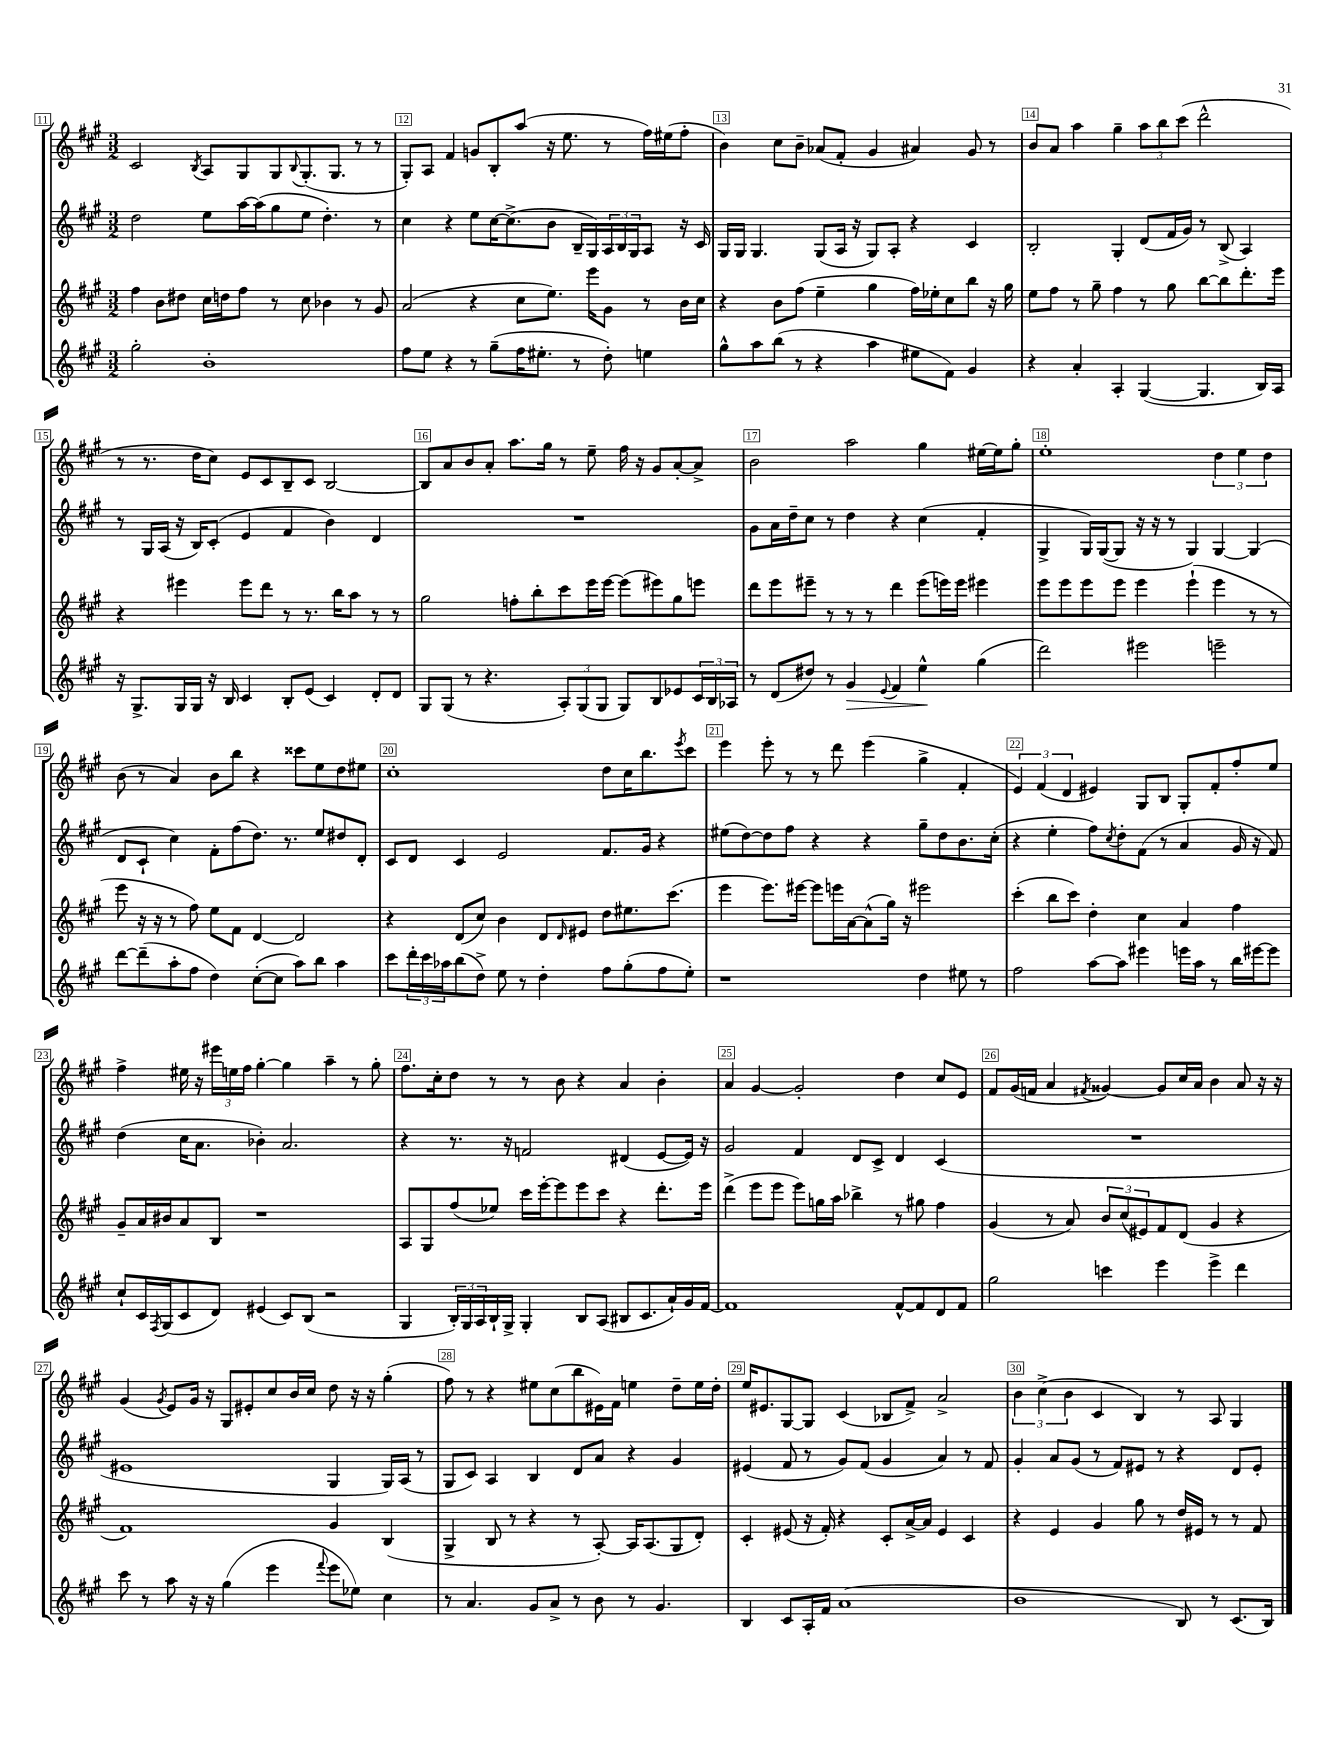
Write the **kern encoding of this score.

**kern	**kern	**kern	**kern
*staff4	*staff3	*staff2	*staff1
*clefG2	*clefG2	*clefG2	*clefG2
*k[f#c#g#]	*k[f#c#g#]	*k[f#c#g#]	*k[f#c#g#]
*M3/2	*M3/2	*M3/2	*M3/2
2gg#'\	4ff#\	2dd\	2c#/
.	8b\L	.	.
.	8dd#\J	.	.
.	.	.	8qB/
1b'	16cc#\LL	8ee\L	8A/L
.	16dd\J	.	.
.	8ff#\J	[16aa\L	8G#/
.	.	(16aa\]J	.
.	8r	8gg#\	8G#/
.	.	.	8qqB/
.	8cc#\	8ee\J	(8.G#'/
.	4b-\	4.dd'\)	.
.	.	.	8.G#/J
.	8r	.	8r
.	8g#/	8r	8r
=	=	=	=
8ff#\L	(2a/	4cc#\	8G#'/L)
8ee\J	.	.	8A/J
4r	.	4r	4f#/
8r	4r	8ee\L	8g/L
(8gg#~\L	.	[16cc#\K	8B'/
.	.	(8.cc#^\]	.
16ff#\K	8cc#\L	.	(8aa/J
8.ee#'\J	.	.	.
.	8.ee\J)	8b\J	16r
.	.	.	8.ee\
8r	.	16B~/LL	.
.	16eee\LK	16G#/)	.
8dd'\)	8g#\J	24A/	8r
.	.	24B/	.
.	.	24G#/J	.
4ee\	8r	8A/J	16ff#\LL)
.	.	.	(16ee#\J
.	16b\LL	16r	8ff#'\J
.	16cc#\JJ	16c#/	.
=	=	=	=
8gg#^^\L	4r	16G#/LL	4b\)
.	.	16G#/JJ	.
8aa\	.	4.G#/	.
(8bb\J	8b\L	.	8cc#\L
8r	(8ff#\J	.	8b~\J
4r	4ee~\	(8G#/L	(8a-/L
.	.	16A/Jk	8f#'/J
.	.	16r	.
4aa\	4gg#\	8G#/L)	4g#/
.	.	8A'/J	.
8ee#\L	16ff#\LL)	4r	4a#/)
.	16ee-'\J	.	.
8f#\J)	8cc#\	.	.
4g#/	8bb\J	4c#/	8g#/
.	16r	.	8r
.	16gg#\	.	.
=	=	=	=
4r	8ee\L	2B'/	8b/L
.	8ff#\J	.	8a/J
4a'/	8r	.	4aa\
.	8gg#~\	.	.
4A'/	4ff#\	4G#'/	4gg#~\
([4G#/	8r	(8d/L	12aa\L
.	.	.	12bb\
.	8gg#\	16f#/L	.
.	.	.	(12ccc#\J
.	.	16g#/JJ)	.
4.G#/]	[8bb\L	8r	2ddd^^\
.	8bb\]	(8B^/	.
.	8.ddd'\	4A/)	.
16B/LL)	.	.	.
16A/JJ	16eee\Jk	.	.
=	=	=	=
16r	4r	8r	8r
8.G#^/L	.	.	.
.	.	16G#/LL	8.r
.	.	(16A/JJ	.
16G#/L	4eee#\	16r	.
16G#/JJ	.	16B/LK)	16dd\LK
16r	.	(8c#'/J	8cc#\J)
16B/	.	.	.
4c#/	8eee#\L	4e/	8e/L
.	8ddd\J	.	8c#/
8B'/L	8r	4f#/	8B~/
(8e/J	8.r	.	8c#/J
4c#/)	.	4b\)	[2B/
.	16bb\LK	.	.
.	8aa\J	.	.
8d'/L	8r	4d/	.
8d/J	8r	.	.
=	=	=	=
8G#/L	2gg#\	1.r	8B/]L
(8G#/J	.	.	8a/
8r	.	.	8b/
4.r	.	.	8a'/J
.	8ff'\L	.	8.aa\L
.	8bb'\	.	.
.	.	.	16gg#\Jk
12A'/L)	8ccc#\	.	8r
(12G#/	.	.	.
.	16eee\L	.	8ee~\
12G#/J	.	.	.
.	[16eee\JJ	.	.
8G#/L)	(8eee\]L	.	16ff#\
.	.	.	16r
8B/	8eee#\)	.	8g#/L
8e-/	8gg#\	.	[8a'/
24c#/L	8eee\J	.	8a^/]J
24B/	.	.	.
24A-/JJ	.	.	.
=	=	=	=
8r	8ddd\L	8g#\L	2b\
(8d/L	8eee\	16a\L	.
.	.	16dd~\J	.
8dd#/J)	8eee#~\J	8cc#\J	.
8r	8r	8r	.
4g#/	8r	4dd\	2aa\
.	8r	.	.
8qqe/	.	.	.
4f#/	4ddd\	4r	.
4ee^^\	(8eee#\L	(4cc#\	4gg#\
.	16eee\L)	.	.
.	16eee\JJ	.	.
(4gg#\	4eee#\	4f#'/	[16ee#\LL
.	.	.	16ee#\]J
.	.	.	8gg#'\J
=	=	=	=
2ddd\)	8eee\L	4G#^/	1ee'
.	8eee\	.	.
.	8eee\	16G#/LL)	.
.	.	([16G#/J	.
.	8eee\J	8G#/]J	.
2eee#\	4eee\	16r	.
.	.	16r	.
.	.	8r	.
.	(4eee`\	4G#/)	.
2eee~\	4eee\	[4G#/	6dd\
.	.	.	6ee\
.	8r	(4G#/]	.
.	.	.	6dd\
.	8r	.	.
=	=	=	=
[8ddd\L	8eee\	8d/L	(8b\
(8ddd~\]	16r	8c#`/J	8r
.	16r	.	.
8aa'\	8r	4cc#\)	4a/)
8ff#\J	8ff#\)	.	.
4dd\)	8ee\L	8f#'\L	8b\L
.	8f#\J	(8ff#\	8bb\J
([8cc#'\L	[4d/	8.dd\J)	4r
8cc#\]J	.	.	.
.	.	8.r	.
8aa\L)	2d/]	.	8ccc##\L
8bb\J	.	8ee/L	8ee\
4aa\	.	8dd#/	8dd\
.	.	8d'/J	8ee#\J
=	=	=	=
8ccc#\L	4r	8c#/L	1cc#'
24ddd'\L	.	8d/J	.
24ccc#\	.	.	.
24aa-\J	.	.	.
(8bb\	(8d/L	4c#/	.
8dd^\J)	8cc#/J)	.	.
8ee\	4b\	2e/	.
8r	.	.	.
4dd'\	8d/L	.	.
.	16qqd/	.	.
.	8e#/J	.	.
8ff#\L	8dd\L	8.f#/L	8dd\L
(8gg#'\	8.ee#\	.	16cc#\K
.	.	16g#/Jk	8.bb\
8ff#\	.	4r	.
.	(8.ccc#\J	.	.
.	.	.	8qeee/
8ee'\J)	.	.	8ccc#\J
=	=	=	=
1r	4eee\	(8ee#\L	4eee\
.	.	[8dd\)	.
.	8.eee\L)	8dd\]	8eee'\
.	.	8ff#\J	8r
.	[16eee#\Jk	.	.
.	8eee#\]L	4r	8r
.	16eee\L	.	8ddd\
.	[16a\J	.	.
.	(8a^^\]	4r	(4eee\
.	16gg#\Jk)	.	.
.	16r	.	.
4dd\	2eee#\	8gg#~\L	4gg#^\
.	.	8dd\	.
8ee#\	.	8.b\	4f#'/
8r	.	.	.
.	.	(16cc#'\Jk	.
=	=	=	=
2ff#\	(4ccc#'\	4r	6e/)
.	.	.	(6f#/
.	8bb\L	4ee'\	.
.	.	.	6d/
.	8ccc#\J)	.	.
[8aa\L	4dd'\	8ff#\L)	4e#/)
.	.	8qcc#/	.
8aa\]J	.	8dd'\	.
4eee#\	4cc#\	(8f#\J	8G#/L
.	.	8r	8B/J
16eee\LL	4a/	4a/	8G#'/L
16aa\JJ	.	.	.
8r	.	.	8f#'/
16bb\LL	4ff#\	16g#/	8ff#'/
[16eee#\J	.	16r	.
8eee#\]J	.	8f#/)	8ee/J
=	=	=	=
8cc#`/L	8g#~/L	(4dd\	4ff#^\
16c#/L	16a/L	.	.
8qF#/	.	.	.
(16G#/J	16b#/J	.	.
8c#/	8a/	16cc#\LK	16ee#\
.	.	8.a\J	16r
8d/J)	8B/J	.	24eee#\LL
.	.	.	24ee\
.	.	.	24ff#\JJ
(4e#/	1r	4b-'\)	[4gg#'\
8c#/L)	.	2.a/	4gg#\]
(8B/J	.	.	.
2r	.	.	4aa~\
.	.	.	8r
.	.	.	8gg#'\
=	=	=	=
4G#/	8A/L	4r	8.ff#\L
.	8G#/	.	.
.	.	.	16cc#'\k
24B'/LL)	(8ff#/	8.r	8dd\J
24G#/	.	.	.
24A/	.	.	.
16B`/	8ee-/J)	.	8r
16G#^/JJ	.	16r	.
4G#'/	16ccc#\LL	2f/	8r
.	[16eee'\J	.	.
.	8eee\]	.	8b\
8B/L	8eee\	.	4r
(8A/J	8ccc#\J	.	.
8B#/L	4r	(4d#/	4a/
8.c#/	.	.	.
.	8.ddd'\L	[8e/L	4b'\
16a`/L)	.	.	.
16g#/	.	16e/]Jk)	.
[16f#/JJ	16eee\Jk	16r	.
=	=	=	=
1f#]	(4ddd^\	2g#/	4a/
.	8eee\L	.	[4g#/
.	8eee\J	.	.
.	8eee\L)	4f#/	2g#'/]
.	16gg\L	.	.
.	16aa\JJ	.	.
.	4bb-^\	8d/L	.
.	.	8c#^/J	.
[8f#^^/L	8r	4d/	4dd\
8f#/]	8gg#\	.	.
8d/	4ff#\	(4c#/	8cc#/L
8f#/J	.	.	8e/J
=	=	=	=
2gg#\	(4g#/	1.r	8f#/L
.	.	.	(16g#/L
.	.	.	16f/JJ
.	8r	.	4a/
.	8a/)	.	.
.	.	.	8qf#/
4ccc\	12b/L	.	[4g##/)
.	(12cc#/	.	.
.	12e#/)	.	.
4eee\	8f#/	.	8g##/]L
.	(8d/J	.	16cc#/L
.	.	.	16a/JJ
4eee^\	4g#/	.	4b\
4ddd\	4r	.	8a/
.	.	.	16r
.	.	.	16r
=	=	=	=
8ccc#\	1f#)	1e#	(4g#/
8r	.	.	.
.	.	.	8qg#/
8aa\	.	.	8e/L)
16r	.	.	16g#/Jk
16r	.	.	16r
(4gg#\	.	.	8G#/L
.	.	.	8e#'/
4eee\	.	.	8cc#/
.	.	.	16b/L
.	.	.	16cc#/JJ
8qqfff#/	.	.	.
8eee\L	4g#/	4G#/	8dd\
8ee-\J)	.	.	16r
.	.	.	16r
4cc#\	(4B/	16G#/LL)	(4gg#'\
.	.	(16A/JJ	.
.	.	8r	.
=	=	=	=
8r	4G#^/	8G#/L	8ff#\)
4.a/	.	8c#/J)	8r
.	8B/	4A/	4r
.	8r	.	.
8g#/L	4r	4B/	8ee#\L
8a^/J	.	.	(8cc#\
8r	8r	8d/L	8bb\
8b\	[8A'/)	8a/J	16e#\L)
.	.	.	16f#\JJ
8r	16A/]LK	4r	4ee\
.	(8.A/	.	.
4.g#/	.	.	.
.	8G#/	4g#/	8dd~\L
.	8d'/J)	.	16ee\L
.	.	.	16dd'\JJ
=	=	=	=
4B/	4c#'/	(4e#/	16ee/LK
.	.	.	8.e#/
8c#/L	(8e#/	8f#/	[8G#/
16A'/L	16r	8r	8G#/]J
16f#/JJ	16f#'/)	.	.
(1a	4r	8g#/L)	(4c#/
.	.	(8f#/J	.
.	8c#'/L	4g#/	8B-/L
.	[16a^/L	.	8f#^/J)
.	16a/]JJ	.	.
.	4e#/	4a/)	2a^/
.	4c#/	8r	.
.	.	8f#/	.
=	=	=	=
1b	4r	4g#'/	6b\
.	.	.	(6cc#^\
.	4e/	8a/L	.
.	.	.	6b\
.	.	(8g#/J	.
.	4g#/	8r	4c#/
.	.	8f#/L)	.
.	8gg#\	8e#/J	4B/)
.	8r	8r	.
8B/)	16dd/LL	4r	8r
.	16e#/JJ	.	.
8r	8r	.	8A/
(8.c#/L	8r	8d/L	4G#/
.	8f#/	8e#'/J	.
16B/Jk)	.	.	.
==	==	==	==
*-	*-	*-	*-
